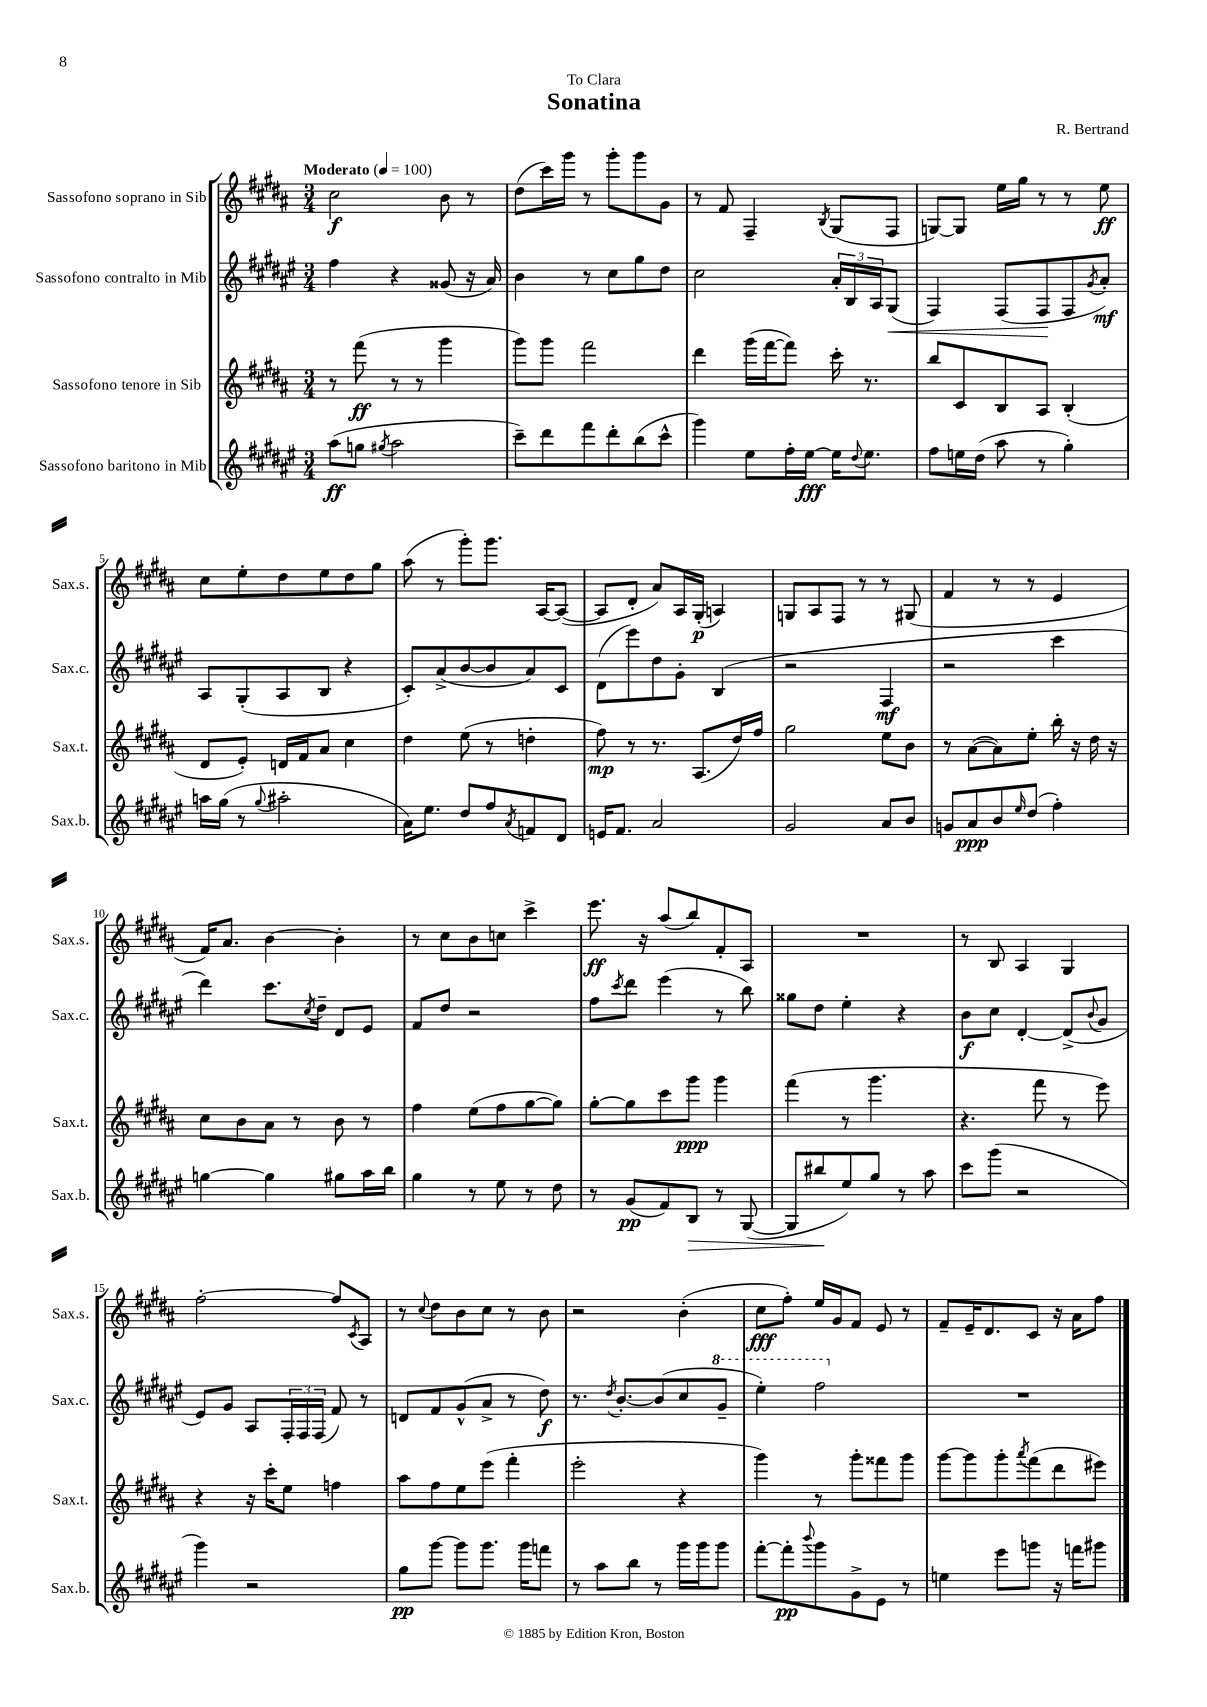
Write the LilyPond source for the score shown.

\header { title = "Sonatina" composer = "R. Bertrand" dedication = "To Clara" }
<<
\new StaffGroup <<
\new Staff = "s0" \with { instrumentName = "Sassofono soprano in Sib" shortInstrumentName = "Sax.s." } {
    \clef treble \key b \major \numericTimeSignature \time 3/4 \tempo "Moderato" 4 = 100
    cis''2\f b'8 r8 |
    dis''8( cis'''16) gis'''16 r8 gis'''8-. gis'''8 gis'8 |
    r8 fis'8 fis4-- \acciaccatura { b8 } gis8( fis8 |
    g8~) g8 e''16 gis''16 r8 r8 e''8\ff |
    cis''8 e''8-. dis''8 e''8 dis''8 gis''8 |
    ais''8( r8 gis'''8-.) gis'''8. ais16~ ais8~( |
    ais8 dis'8-. ais'8) ais16 gis16-.\p( a4) |
    g8 ais8 fis8 r8 r8 gis8( |
    fis'4 r8 r8 e'4 |
    fis'16) ais'8. b'4~ b'4-. |
    r8 cis''8 b'8 c''8 cis'''4-> |
    e'''8.\ff r16 ais''8( b''8) fis'8-. ais8 |
    R2. |
    r8 b8 ais4 gis4 |
    fis''2~-. fis''8 \acciaccatura { cis'8 } ais8 |
    r8 \appoggiatura { cis''8 } dis''8 b'8 cis''8 r8 b'8 |
    r2 b'4-.( |
    cis''8\fff fis''8-.) e''16 gis'16 fis'8 e'8 r8 |
    fis'8-- e'16-- dis'8. cis'8 r16 ais'16 fis''8 \bar "|." |
}
\new Staff = "s1" \with { instrumentName = "Sassofono contralto in Mib" shortInstrumentName = "Sax.c." } {
    \clef treble \key fis \major \numericTimeSignature \time 3/4
    fis''4 r4 gisis'8( r16 ais'16) |
    b'4 r8 cis''8 gis''8 dis''8 |
    cis''2 \tuplet 3/2 { ais'16-. b16 ais16 } gis8\<( |
    fis4) fis8( fis8\! fis8 \acciaccatura { gis'8 } ais'8-.\mf) |
    ais8 gis8-.( ais8 b8 r4 |
    cis'8-.) ais'8->( b'8~ b'8 ais'8) cis'8 |
    dis'8( eis'''8) dis''8 gis'8-. b4( |
    r2 fis4\mf |
    r2 cis'''4 |
    dis'''4) cis'''8. \acciaccatura { cis''8 } dis''16-- dis'8 eis'8 |
    fis'8 dis''8 r2 |
    fis''8 \acciaccatura { cis'''8 } dis'''8 eis'''4( r8 b''8) |
    gisis''8 dis''8 eis''4-. r4 |
    b'8\f cis''8 dis'4~-. dis'8->( \appoggiatura { b'8 } gis'8 |
    eis'8) gis'8 ais8 \tuplet 3/2 { fis16-. fis16 fis16( } fis'8) r8 |
    d'8 fis'8 gis'8-^( ais'8-> r8 dis''8\f) |
    r8. \acciaccatura { dis''8 } b'8.~-. b'8( cis''8 \ottava #1 gis''8-- |
    eis'''4-.) fis'''2 \ottava #0 |
    R2. \bar "|." |
}
\new Staff = "s2" \with { instrumentName = "Sassofono tenore in Sib" shortInstrumentName = "Sax.t." } {
    \clef treble \key b \major \numericTimeSignature \time 3/4
    r8 fis'''8\ff( r8 r8 gis'''4 |
    gis'''8) gis'''8 fis'''2 |
    dis'''4 gis'''16( fis'''16~ fis'''8) cis'''16-. r8. |
    b''8 cis'8 b8 ais8 b4-.( |
    dis'8 e'8-.) d'16 fis'16 ais'8 cis''4 |
    dis''4 e''8( r8 d''4-. |
    fis''8\mp) r8 r8. ais8.( dis''16) fis''16 |
    gis''2 e''8 b'8 |
    r8 ais'8~( ais'8) e''8-. b''16-. r16 dis''16 r16 |
    cis''8 b'8 ais'8 r8 b'8 r8 |
    fis''4 e''8( fis''8 gis''8~ gis''8) |
    gis''8~-. gis''8 cis'''8 gis'''8\ppp gis'''4 |
    fis'''4( r8 gis'''4. |
    r4. fis'''8 r8 e'''8) |
    r4 r16 cis'''16-. e''8 f''4 |
    ais''8 fis''8 e''8 e'''8( fis'''4-. |
    e'''2-. r4 |
    gis'''4) r8 gis'''8-. fisis'''8 gis'''8 |
    gis'''8~ gis'''8 gis'''8-. \acciaccatura { ais'''8 } fis'''8( dis'''8 eis'''8) \bar "|." |
}
\new Staff = "s3" \with { instrumentName = "Sassofono baritono in Mib" shortInstrumentName = "Sax.b." } {
    \clef treble \key fis \major \numericTimeSignature \time 3/4
    ais''8\ff( g''8 \acciaccatura { gis''8 } ais''2 |
    cis'''8--) dis'''8 fis'''8 dis'''8-. b''8( cis'''8-^ |
    gis'''4) eis''8 fis''16-. eis''16~\fff eis''16 \appoggiatura { dis''8 } eis''8. |
    fis''8 e''16 dis''16( ais''8 r8 gis''4-.) |
    a''16 gis''16( r8 \appoggiatura { gis''8 } ais''2-. |
    ais'16) eis''8. dis''8 fis''8 \acciaccatura { ais'8 } f'8 dis'8 |
    e'16 fis'8. ais'2 |
    gis'2 ais'8 b'8 |
    g'8 ais'8\ppp b'8 \grace { eis''16 } dis''8( fis''4-.) |
    g''4~ g''4 gis''8 ais''16 b''16 |
    gis''4 r8 eis''8 r8 dis''8 |
    r8 gis'8\pp( fis'8) b8\> r8 gis8~( |
    gis8 bis''8\! eis''8) gis''8 r8 ais''8 |
    cis'''8 gis'''8( r2 |
    gis'''4) r2 |
    gis''8\pp gis'''8~ gis'''8 gis'''8. gis'''16 f'''8 |
    r8 ais''8 b''8 r8 gis'''16 gis'''16 gis'''8 |
    fis'''8~-. fis'''8-.\pp \appoggiatura { b'''8 } gis'''8 gis'8-> eis'8 r8 |
    e''4 eis'''8 g'''8 r16 f'''16 gis'''8 \bar "|." |
}
>>
>>
